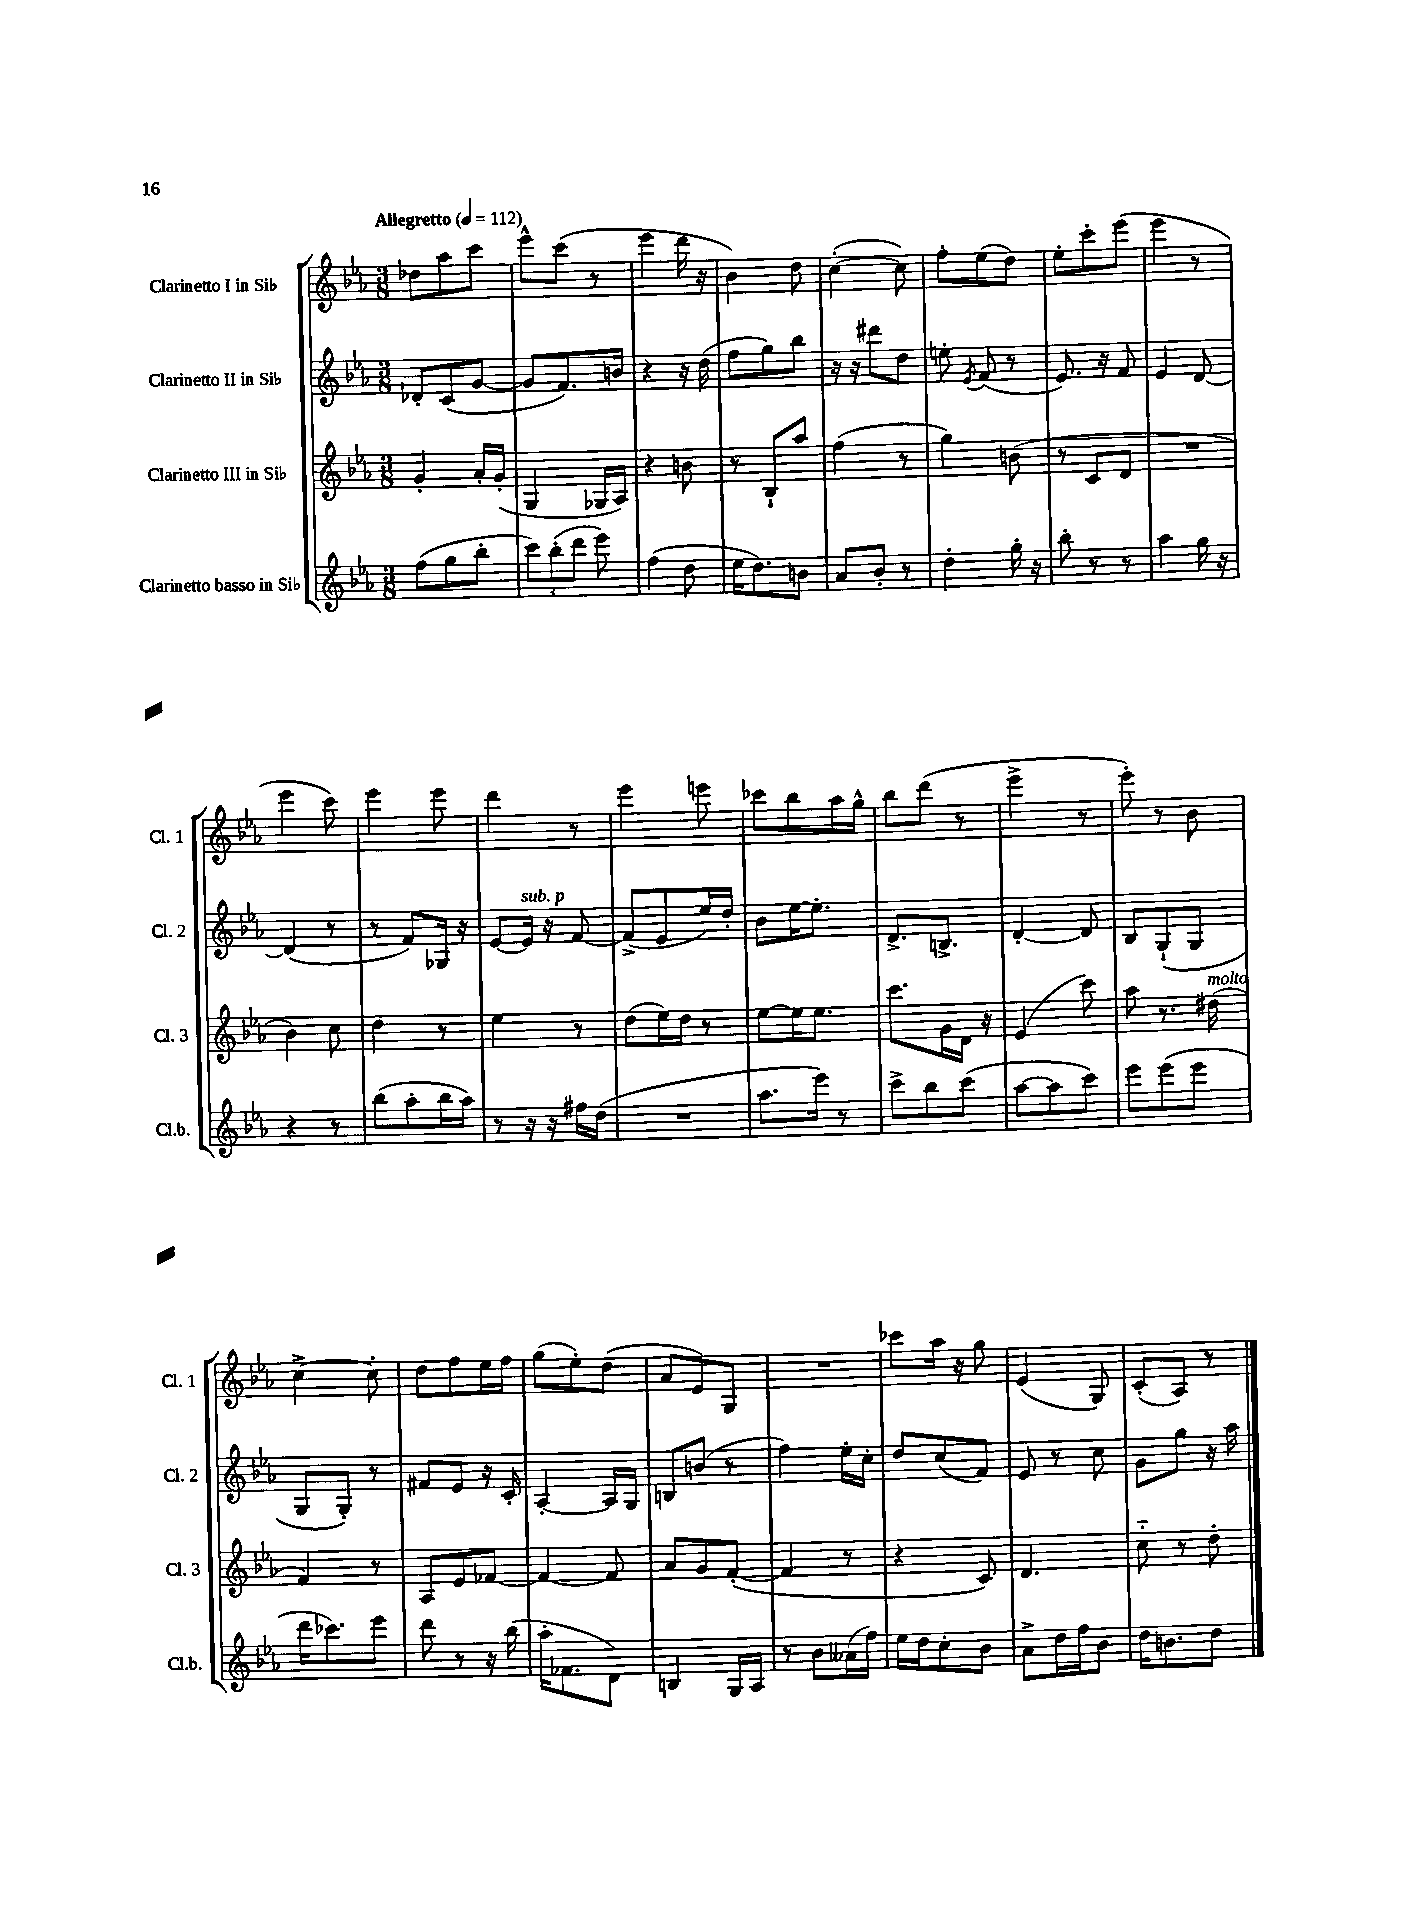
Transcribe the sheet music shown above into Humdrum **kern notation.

**kern	**kern	**kern	**kern
*part4	*part3	*part2	*part1
*staff4	*staff3	*staff2	*staff1
*I"Clarinetto basso in Si♭	*I"Clarinetto III in Si♭	*I"Clarinetto II in Si♭	*I"Clarinetto I in Si♭
*I'Cl.b.	*I'Cl. 3	*I'Cl. 2	*I'Cl. 1
*clefG2	*clefG2	*clefG2	*clefG2
*k[b-e-a-]	*k[b-e-a-]	*k[b-e-a-]	*k[b-e-a-]
*M3/8	*M3/8	*M3/8	*M3/8
*MM112	*MM112	*MM112	*MM112
=1	=1	=1	=1
!	!	!	!LO:TX:a:B:t=Allegretto
(8ff\L	4g'/	8d-X'/L	8dd-X\L
8gg\	.	(8c/	8aa-\
8bb-'\J	16a-'/LL	[8g/J	8ccc\J
.	(16g'/JJ	.	.
=2	=2	=2	=2
12ccc\L)	4G/	8g/L]	8eee-^^\L
(12bb-'\	.	.	.
.	.	8.f/)	(8ccc\J
12ddd\J	.	.	.
8eee-\)	16G-X/LL	.	8r
.	16A-/JJ)	16bn/Jk	.
=3	=3	=3	=3
(4ff\	4r	4r	4eee-\
8dd\	8bn\	16r	16ddd\
.	.	(16dd\	16r
=4	=4	=4	=4
16ee-\KL	8r	8ff\L	4b-\)
8.dd\)	.	.	.
.	8B-`/L	8gg\)	.
8bn\J	8aa-/J	8bb-\J	8dd\
=5	=5	=5	=5
8a-/L	(4ff\	16r	([4cc'\
.	.	16r	.
8b-'/J	.	8ddd#X\L	.
8r	8r	8dd\J	8cc\])
=6	=6	=6	=6
4dd'\	4gg\)	8een'\	8ff'\L
.	.	8qe-/	.
.	.	(8f/	(8ee-\
16gg'\	(8bn\	8r	8dd\J)
16r	.	.	.
=7	=7	=7	=7
8bb-'\	8r	8.e-/)	8ee-'\L
8r	8c/L	.	8ccc'\
.	.	16r	.
8r	8d/J	8f/	(8eee-\J
=8	=8	=8	=8
4aa-\	4.r	4e-/	4eee-\
16gg\	.	[8d/	8r
16r	.	.	.
!!LO:LB:g=z
=9	=9	=9	=9
4r	4b-\)	(4d/]	4eee-\
8r	8cc\	8r	8ccc\)
=10	=10	=10	=10
(8bb-\L	4dd\	8r	4eee-\
8aa-'\	.	8f/L)	.
16bb-\L	8r	16G-X/Jk	8eee-\
16aa-\JJ)	.	16r	.
=11	=11	=11	=11
8r	4ee-\	[8e-/L	4ddd\
!	!	!LO:TX:a:i:t=sub. p	!
16r	.	16e-/Jk]	.
16r	.	16r	.
16ff#X\LL	8r	[8f/	8r
(16dd\JJ	.	.	.
=12	=12	=12	=12
4.r	(8dd\L	(8f^/L]	4eee-\
.	16ee-\L)	8e-/	.
.	16dd\JJ	.	.
.	8r	16ee-/L)	8eeen\
.	.	16dd'/JJ	.
=13	=13	=13	=13
8.aa-\L	[8ee-\L	8b-\L	8ccc-X\L
.	16ee-\K]	[16ee-\K	8bb-\
16eee-\Jk)	8.ee-\J	8.ee-'\J]	.
8r	.	.	16aa-\L
.	.	.	16gg^^\JJ
=14	=14	=14	=14
8ccc^\L	8.ccc\L	8.d^/L	8bb-\L
8bb-\	.	.	(8ddd\J
.	16g\L	8.Bn^/J	.
(8ccc\J	16d\JJ	.	8r
.	16r	.	.
=15	=15	=15	=15
[8aa-\L	(4e-/	[4d'/	4eee-^\
8aa-\]	.	.	.
8ccc\J)	8ccc\)	8d/]	8r
=16	=16	=16	=16
8eee-\L	8aa-\	8B-/L	8eee-'\)
(8eee-\	8.r	(8G`/	8r
8eee-\J	.	8G/J	8b-\
!	!LO:TX:a:i:t=molto	!	!
.	(16dd#X\	.	.
!!LO:LB:g=z
=17	=17	=17	=17
16ddd\KL	4f/)	8G/L	[4cc^\
8.ccc-X\)	.	.	.
.	.	8G'/J)	.
8eee-\J	8r	8r	8cc'\]
=18	=18	=18	=18
8ddd\	8A-/L	8f#X/L	8dd\L
8r	8e-/	8e-/J	8ff\
16r	[8f-X/J	16r	16ee-\L
(16bb-\	.	16c'/	16ff\JJ
=19	=19	=19	=19
16aa-'\KL	4f-/_	[4A-'/	(8gg\L
8.f-X\	.	.	.
.	.	.	8ee-'\)
8d\J)	8f-/]	16A-/LL]	(8dd\J
.	.	16G/JJ	.
=20	=20	=20	=20
4Bn/	8a-/L	8Bn/L	8a-/L
.	8g/	(8bn/J	8e-/)
16G/LL	([8f'/J	8r	8G/J
16A-/JJ	.	.	.
=21	=21	=21	=21
8r	4f/]	4ff\)	4.r
8b-\L	.	.	.
(16a--X\L	8r	16ee-'\LL	.
16ff\JJ)	.	16cc'\JJ	.
=22	=22	=22	=22
16ee-\LL	4r	8dd/L	8ccc-X\L
16dd\J	.	.	.
8cc'\	.	(8cc/	16aa-\Jk
.	.	.	16r
8b-\J	8c/)	8f/J)	8gg\
=23	=23	=23	=23
8a-^\L	4.d/	8e-/	(4e-/
16dd\L	.	8r	.
16ff\J	.	.	.
8b-\J	.	8cc\	8G/)
=24	=24	=24	=24
16dd\KL	8cc\	8g\L	(8c'/L
8.bn\	.	.	.
.	8r	8gg\J	8A-/J)
8dd\J	8dd'\	16r	8r
.	.	16aa-\	.
==	==	==	==
*-	*-	*-	*-
